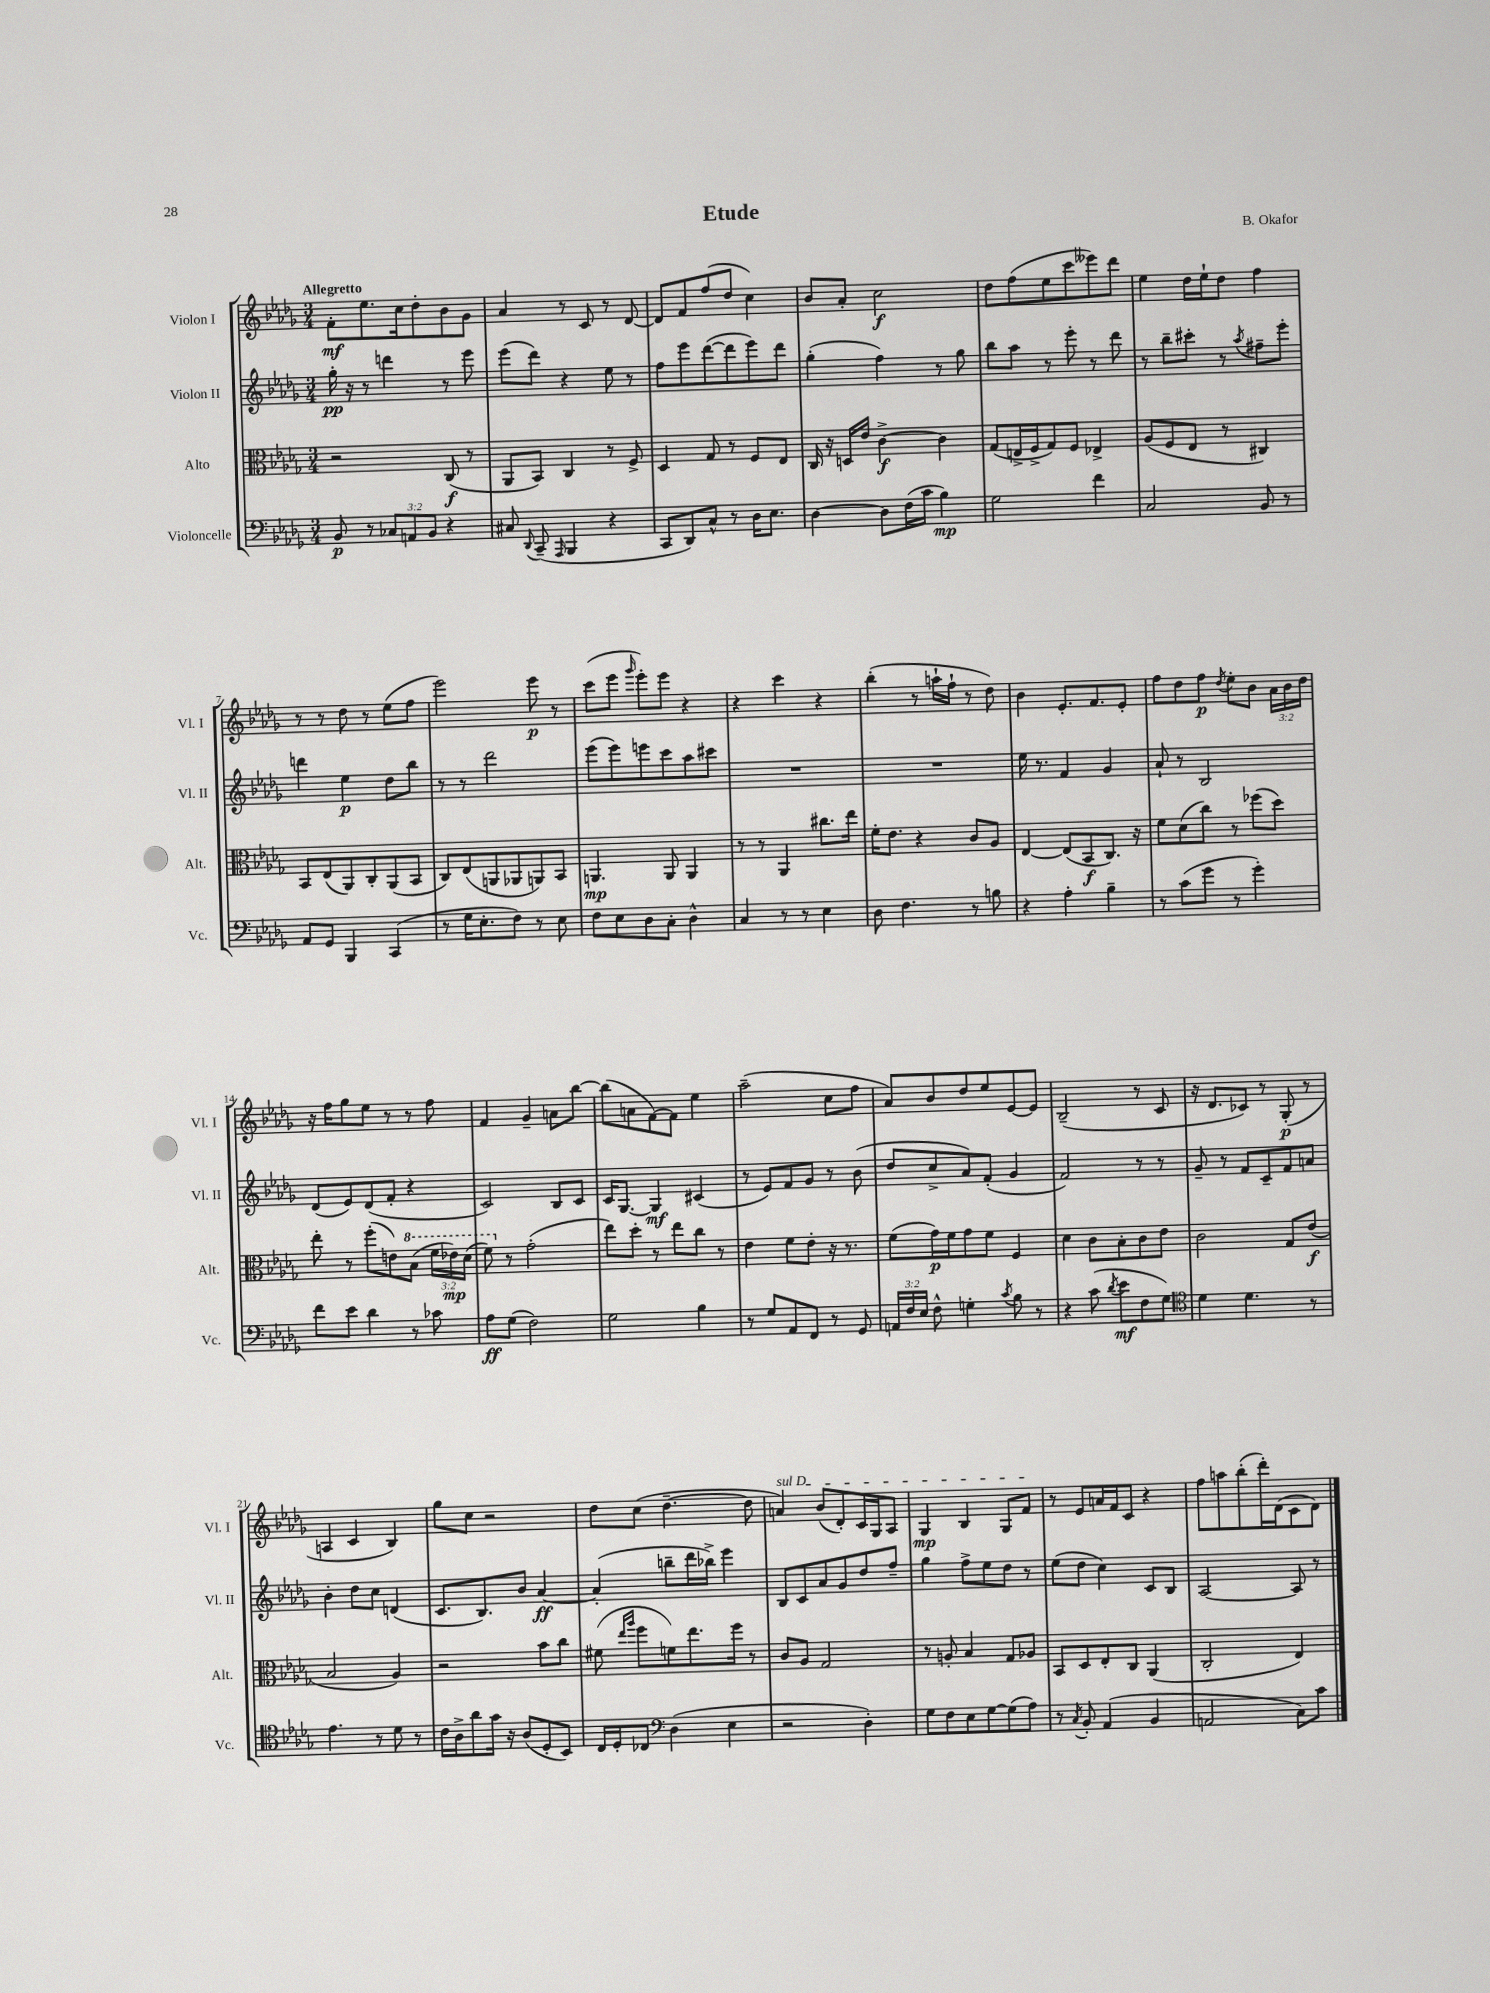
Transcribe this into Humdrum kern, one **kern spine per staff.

**kern	**kern	**kern	**kern
*staff4	*staff3	*staff2	*staff1
*clefF4	*clefC3	*clefG2	*clefG2
*k[b-e-a-d-g-]	*k[b-e-a-d-g-]	*k[b-e-a-d-g-]	*k[b-e-a-d-g-]
*M3/4	*M3/4	*M3/4	*M3/4
8BB-/	2r	16gg-'\	8f'\L
.	.	16r	.
8r	.	8r	8.ee-\
12C-/L	.	4ddd\	.
.	.	.	16cc\k
12AA/	.	.	.
.	.	.	8dd-'\
12BB-/J	.	.	.
4r	(8C/	8r	8b-\
.	8r	8eee-\	8g-\J
=	=	=	=
8C#/	8AA-/L	(8eee-\L	4a-/
8qqDD-/	.	.	.
(8CC~/	8BB-/J)	8ddd-\J)	.
16qqAAA-/	.	.	.
4BBB-/	4C/	4r	8r
.	.	.	8c/
4r	8r	8ee-\	8r
.	8F^/	8r	[8d-/
=	=	=	=
8CC/L	4D-/	8ff\L	8d-/]L
8DD-/)	.	8eee-\	8f/
8C^^/J	8G-/	([8ddd-\	(8ff/
8r	8r	8ddd-\]	8dd-/J
16D-\LK	8F/L	8eee-\)	4cc\)
8.E-\J	.	.	.
.	8E-/J	8ddd-\J	.
=	=	=	=
[4D-\	16C/	(4gg-'\	8b-/L
.	16r	.	.
.	16D/LL	.	8a-'/J
.	16e-/JJ	.	.
8D-\]L	[4c^\	4ff\)	2cc\
(16F\L	.	.	.
16c\JJ	.	.	.
4B-\)	4c\]	8r	.
.	.	8gg-\	.
=	=	=	=
2G-\	(8G-/L	8bb-\L	8dd-\L
.	16E^/L	8aa-\J	(8ff\
.	16F^/J	.	.
.	8G-/)	8r	8ee-\
.	8F/J	8eee-'\	8ccc\
4f\	4E-^/	8r	8eee--\)
.	.	8ddd-\	8ddd-\J
=	=	=	=
2C/	(8A-/L	8r	4ee-\
.	8F/	8bb-~\L	.
.	8E-/J	8ccc#'\J	16dd-\LL
.	.	.	16ee-`\J
.	8r	8r	8dd-\J
.	.	8qaa-/	.
8BB-/	4C#/)	8ff#~\L	4ff\
8r	.	8eee-'\J	.
=	=	=	=
8AA-/L	8BB-/L	4ddd\	8r
8GG-/J	(8E-/	.	8r
4BBB-/	8AA-/)	4ee-\	8dd-\
.	8C'/	.	8r
(4CC/	(8AA-/	8dd-\L	(8ee-\L
.	8BB-/J	8bb-\J	8ff\J
=	=	=	=
8r	8C/L)	8r	2eee-\)
16G-\LK	(8E-/	8r	.
8.E-'\	.	.	.
.	8AA/	2ddd-\	.
8F\J)	8AA-/	.	.
8r	8AA/)	.	8eee-\
8E-\	8BB-/J	.	8r
=	=	=	=
8F\L	4.AA/	(8eee-\L	(8ccc\L
8E-\	.	8eee-\)	8eee-\J
.	.	.	16qqggg-/
8D-\	.	8eee\	8eee-'\L)
8C'\J	8AA/	8ccc\	8eee-\J
4D-^^\	4AA/	8aa-\	4r
.	.	8ccc#\J	.
=	=	=	=
4C/	8r	2.r	4r
.	8r	.	.
8r	4AA-/	.	4ccc\
8r	.	.	.
4E-\	8.cc#\L	.	4r
.	16ee-\Jk	.	.
=	=	=	=
8D-\	16f'\LK	2.r	(4bb-'\
.	8.e-\J	.	.
4.F\	.	.	.
.	4r	.	8r
.	.	.	16aa`\LL
.	.	.	16ff`\JJ
8r	8c/L	.	8r
8B\	8A-/J	.	8dd-\)
=	=	=	=
4r	[4E-/	16ee-\	4b-\
.	.	8.r	.
4A-'\	(8E-/]L	4f/	8.e-'/L
.	8BB-/	.	.
.	.	.	8.f/
4B-~\	8.C/J)	4g-/	.
.	.	.	8e-'/J
.	16r	.	.
=	=	=	=
8r	8f\L	8a-`/	8ff\L
(8c\L	(8d-\	8r	8dd-\
8g-\J	8cc\J)	2B-/	8ff\J
.	.	.	8qdd-/
8r	8r	.	8ee-'\L
4g-'\)	(8ff-\L	.	8b-\J
.	8dd-\J)	.	24a-\LL
.	.	.	24b-\
.	.	.	24dd-\JJ
=	=	=	=
8f\L	8ee-'\	(8d-/L	16r
.	.	.	16ff\LK
8e-\J	8r	8e-/)	8gg-\
4d-\	(8ff'\L	(8d-/	8ee-\J
.	8e\)	8f'/J	8r
8r	(8b-\J	4r	8r
8c-\	24ff\LL	.	8ff\
.	24ee-\)	.	.
.	(24dd-\JJ	.	.
=	=	=	=
8A-\L	8ff\)	2c/)	4f/
(8G-\J	8r	.	.
2F\)	(2g-'\	.	4g-~/
.	.	8B-/L	8a\L
.	.	8c/J	[8bb-\J
=	=	=	=
2G-\	8ee-\L)	16c/LK	(8bb-\]L
.	.	[8.G-/J	.
.	8dd-'\J	.	8a\
.	8r	4G-/]	[8f\)
.	8ee-\L	.	8f\]J
4B-\	8cc\J	(4c#/	4ee-\
.	8r	.	.
=	=	=	=
8r	4e-\	8r	(2aa-~\
8G-/L	.	8e-/L)	.
8AA-/	8f\L	8f/	.
8FF/J	8e-'\J	8g-/J	.
8r	16r	8r	8cc\L
.	8.r	.	.
8GG-/	.	(8b-\	8ff\J
=	=	=	=
24AA/LL	(8f\L	8dd-/L	8a-/L)
24F/	.	.	.
24E-/JJ	.	.	.
8F^^\	16g-\L)	8cc^/	8b-/
.	16f\J	.	.
4G'\	8g-\	8a-/)	8dd-/
.	8f\J	(8f'/J	8ee-/
8qc/	.	.	.
8B-\	4F/	4g-/	[8e-/
8r	.	.	8e-/]J
=	=	=	=
4r	4d-\	2f/)	(2B-~/
(8c\	8c\L	.	.
8qd-/	.	.	.
8e-\L	8B-'\	.	.
8F\	8c\	8r	8r
8G-\J)	8e-\J	8r	8c/
=	=	=	=
*clefC4	*	*	*
4d-\	2c\	8g-~/	16r
.	.	.	8.d-/L
.	.	8r	.
4.d-\	.	8f/L	8c-/J)
.	.	8c~/	8r
.	8G-/L	8f/	(8G-'/
8r	(8e-/J	8a/J	8r
=	=	=	=
4.e-\	2B-/	4b-'\	4A/
.	.	8dd-\L	4c/
8r	.	8cc\J	.
8d-\	4A-/)	(4d/	4B-/)
8r	.	.	.
=	=	=	=
16c\LL	2r	8.c/L	8gg-\L
16A-^\J	.	.	.
8a-\	.	.	8cc\J
.	.	8.B-/)	.
16g-\Jk	.	.	2r
16r	.	.	.
(8A-/L	.	8b-/J	.
8D-'/	8b-\L	[4a-/	.
8BB-/J)	8cc\J	.	.
=	=	=	=
16C/LL	(8f#\	(4a-'/]	8dd-\L
16D-'/J	.	.	.
.	16qqee-/LL	.	.
.	16qqaa-/JJ	.	.
8C-/J	8ff\L	.	(8cc\J
*clefF4	*	*	*
(4D-\	8f\)	8bb~\L	[4.dd-~\
.	8.ee-\	16ddd-\L	.
.	.	16bb-^\JJ)	.
4E-\	.	4eee-\	.
.	16ff\Jk	.	.
.	8r	.	8dd-\]
=	=	=	=
2r	8c/L	8B-/L	4a/)
.	8A-/J	8c/	.
.	2G-/	8a-/	(8b-/L
.	.	8g-/	8d-'/)
4D-'\)	.	8dd-/	16c/L
.	.	.	16G-/J
.	.	8ff~/J	8A-/J
=	=	=	=
8G-\L	8r	4gg-\	4G-/
8F\	8A'/	.	.
8E-\	4B-/	8ff^\L	4B-/
[8G-\	.	8ee-\	.
(8G-\]	8G-/L	8dd-\J	8G-/L
8A-\J)	8A-/J	8r	8f/J
=	=	=	=
8r	8BB-/L	(8ee-\L	8r
8qC/	.	.	.
8BB-'/	8D-/	8dd-\J	8e-/L
(4AA-/	8E-'/	4cc\)	16a/L
.	.	.	16f/J
.	8C/J	.	8c/J
4BB-/	(4AA-/	8c/L	4r
.	.	8B-/J	.
=	=	=	=
2AA/	2C'/	[2A-/	8ff\L
.	.	.	8aa\
.	.	.	(8bb-'\
.	.	.	16ddd-'\L)
.	.	.	(16d-\J
8C\L)	4E-/)	8A-/]	8c\
8c\J	.	8r	8d-\J)
==	==	==	==
*-	*-	*-	*-
